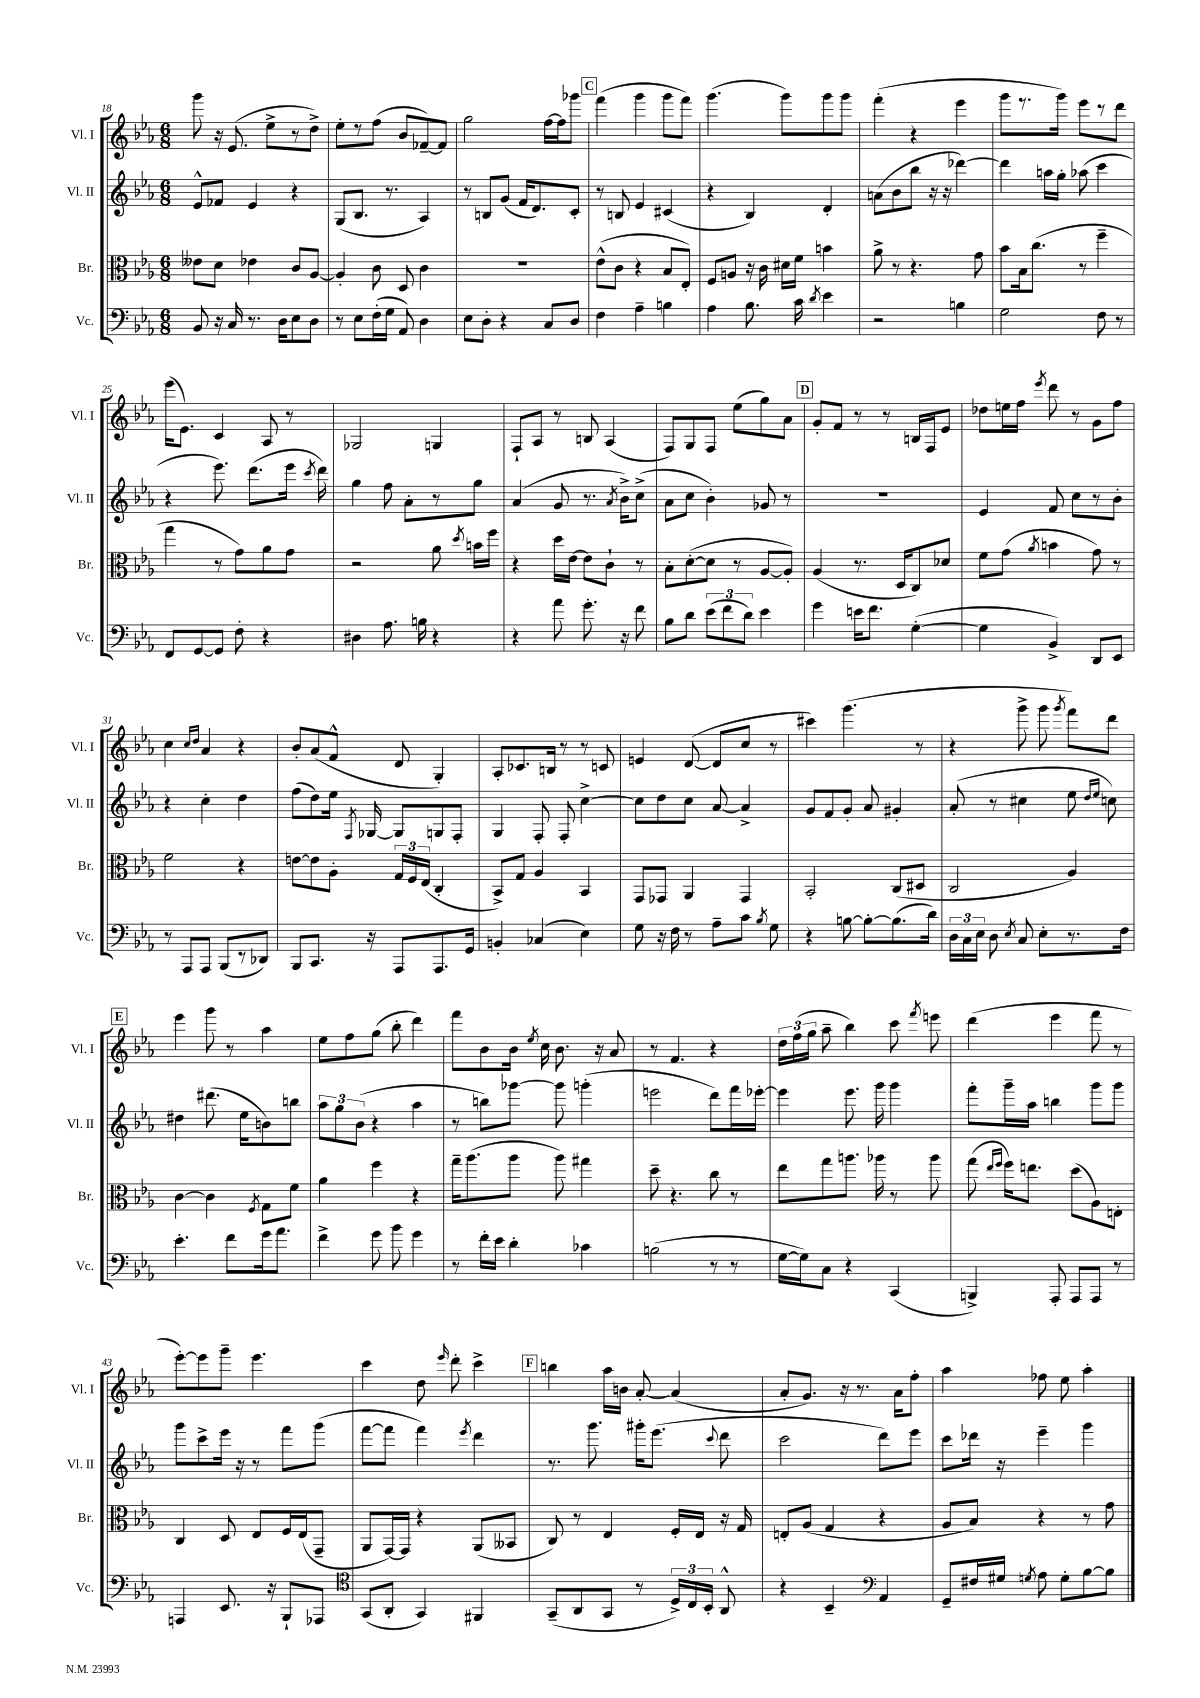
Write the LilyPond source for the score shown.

<<
\new StaffGroup <<
\new Staff = "s0" \with { instrumentName = "Vl. I" shortInstrumentName = "Vl. I" } {
    \clef treble \key ees \major \numericTimeSignature \time 6/8
    \autoBeamOff g'''8 r16 ees'8.( ees''8[-> r8 d''8]->) |
    ees''8[-. r8 f''8]( bes'8[ fes'8~--) fes'8] |
    g''2 f''16[~ f''16 ges'''8] |
    \mark \markup { \box "C" } f'''4( g'''4 g'''8[ f'''8]) |
    g'''4.( g'''8[) g'''8 g'''8] |
    f'''4-.( r4 ees'''4 |
    g'''8[ r8. g'''16]) ees'''8[ r8 d'''8] |
    ees'''16[( ees'8.]) c'4 aes8 r8 |
    ges2 g4 |
    f8[-! aes8] r8 b8 aes4( |
    f8[) g8 f8] ees''8[( g''8) aes'8] |
    \mark \markup { \box "D" } g'8[-. f'8] r8 r8 b16[ f16 ees'8] |
    des''8[ e''16 f''16] \acciaccatura { ees'''8 } d'''8 r8 g'8[ f''8] |
    c''4 \grace { c''16[ d''16] } aes'4 r4 |
    bes'8[-. aes'8( f'8]-^ d'8 g4-.) |
    aes8[-. ces'8. b16] r8 r8 c'8 |
    e'4 d'8~( d'8[ c''8] r8 |
    cis'''4) g'''4.( r8 |
    r4 g'''8-> g'''8 \acciaccatura { g'''8 } f'''8[) d'''8] |
    \mark \markup { \box "E" } ees'''4 g'''8 r8 aes''4 |
    ees''8[ f''8 g''8]( bes''8-. d'''4) |
    f'''8[ bes'8 bes'16] \acciaccatura { ees''8 } c''16 bes'8. r16 aes'8 |
    r8 f'4. r4 |
    \tuplet 3/2 { d''16[ f''16( g''16] } aes''8-- bes''4) c'''8 \acciaccatura { f'''8 } e'''8 |
    d'''4( ees'''4 f'''8 r8 |
    ees'''8[~-.) ees'''8 g'''8]-- ees'''4. |
    c'''4 d''8 \grace { ees'''16 } d'''8-. c'''4-> |
    \mark \markup { \box "F" } b''4 aes''16[ b'16] aes'8~-. aes'4( |
    aes'8[-. g'8.]) r16 r8. aes'16[ f''8]-. |
    aes''4 fes''8 ees''8 aes''4-. \bar "|." |
}
\new Staff = "s1" \with { instrumentName = "Vl. II" shortInstrumentName = "Vl. II" } {
    \clef treble \key ees \major \numericTimeSignature \time 6/8
    \autoBeamOff ees'8[-^ fes'8] ees'4 r4 |
    g8[( bes8.] r8. aes4) |
    r8 b8[ g'8]( f'16[ d'8.) c'8]-. |
    \mark \markup { \box "C" } r8 b8 ees'4 cis'4( |
    r4 bes4) d'4-. |
    a'8[( bes'8 bes''8] r16 r16 des'''4~) |
    des'''4 a''16[ g''16]-. aes''8( c'''4 |
    r4 ees'''8.) d'''8.[( ees'''16] \acciaccatura { c'''8 } d'''16) |
    g''4 f''8 aes'8[-. r8 g''8] |
    aes'4( g'8 r8. \acciaccatura { aes'8 } bes'16[->) c''8]->( |
    aes'8[ c''8] bes'4-.) ges'8 r8 |
    \mark \markup { \box "D" } R2. |
    ees'4 f'8 c''8[ r8 bes'8]-. |
    r4 c''4-. d''4 |
    f''8[( d''8) ees''16] \acciaccatura { f8 } ges16~ ges8[ g8 f8]-. |
    g4 f8-. f8-. c''4~-> |
    c''8[ d''8 c''8] aes'8~ aes'4-> |
    g'8[ f'8 g'8]-. aes'8 gis'4-. |
    aes'8-.( r8 cis''4 ees''8 \grace { d''16[ ees''16] } c''8) |
    \mark \markup { \box "E" } dis''4 dis'''8.( ees''16[ b'8) b''8] |
    \tuplet 3/2 { aes''8[ g''8 bes'8]( } r4 aes''4 |
    r8 b''8[) ges'''8]~ ges'''8 g'''4-.( |
    e'''2 d'''8[) f'''16 ees'''16]~-. |
    ees'''4 ees'''8. g'''16 g'''4 |
    f'''8[-. g'''16-- aes''16] b''4 g'''8[ g'''8] |
    g'''8[ c'''8-> ees'''16] r16 r8 f'''8[ g'''8]( |
    f'''8[~ f'''8] f'''4) \acciaccatura { ees'''8 } d'''4 |
    \mark \markup { \box "F" } r8. g'''8. gis'''16[-. ees'''8.]( \appoggiatura { c'''8 } d'''8 |
    c'''2 d'''8[) ees'''8] |
    c'''8[ des'''16] r16 ees'''4-- g'''4 \bar "|." |
}
\new Staff = "s2" \with { instrumentName = "Br." shortInstrumentName = "Br." } {
    \clef alto \key ees \major \numericTimeSignature \time 6/8
    \autoBeamOff eeses'8[ d'8] ees'4 c'8[ aes8]~ |
    aes4-. c'8 d8 c'4 |
    R2. |
    \mark \markup { \box "C" } ees'8[-^( c'8] r4 bes8[ ees8]-.) |
    f8[ a8] r16 c'16 dis'16[ f'16] b'4 |
    aes'8-> r8 r4. g'8 |
    bes'8[ bes16 c''8.]( r8 f''4-- |
    g''4 r8 g'8[) aes'8 g'8] |
    r2 aes'8 \acciaccatura { d''8 } b'16[ f''16] |
    r4 d''16[ ees'16]~ ees'8[ c'8]-! r8 |
    bes8[-. d'8~-.( d'8] r8 aes8[~ aes8]-.) |
    \mark \markup { \box "D" } aes4( r8. d16[ c8) des'8] |
    f'8[ g'8]( \acciaccatura { aes'8 } b'4 g'8) r8 |
    f'2 r4 |
    e'8[~ e'8 aes8]-. \tuplet 3/2 { g16[ f16 ees16]( } c4-. |
    bes,8[->) g8] aes4 bes,4 |
    g,8[ ges,8] aes,4 ges,4 |
    bes,2-. c8[( dis8] |
    c2 aes4) |
    \mark \markup { \box "E" } c'4~ c'4 \acciaccatura { f8 } g8[ f'8] |
    aes'4 f''4 r4 |
    g''16[-- aes''8.( aes''8] aes''8) gis''4 |
    d''8-- r4. c''8 r8 |
    ees''8[ g''8 a''8.] aes''16 r8 aes''8 |
    g''8( \grace { ees''16[ f''16] } f''16[) e''8.] d''8[( aes8) e8]-. |
    c4 d8 ees8[ f16 ees16( g,8]-- |
    aes,8[ g,16~) g,16] r4 aes,8[( beses,8] |
    \mark \markup { \box "F" } c8) r8 ees4 f16[-. ees16] r16 g16 |
    e8[-. aes8]( g4 r4 |
    aes8[ bes8]) r4 r8 g'8 \bar "|." |
}
\new Staff = "s3" \with { instrumentName = "Vc." shortInstrumentName = "Vc." } {
    \clef bass \key ees \major \numericTimeSignature \time 6/8
    \autoBeamOff bes,8 r16 c16 r8. d16[ ees8 d8] |
    r8 ees8[ f16-.( g16] aes,8) d4 |
    ees8[ d8]-. r4 c8[ d8] |
    \mark \markup { \box "C" } f4 aes4-- b4 |
    aes4 bes8. c'16 \acciaccatura { d'8 } ees'4 |
    r2 b4 |
    g2 f8 r8 |
    f,8[ g,8~ g,8] f8-. r4 |
    dis4 aes8. b16 r4 |
    r4 aes'8 g'8.-. r16 f'8 |
    bes8[ d'8] \tuplet 3/2 { ees'8[( f'8 d'8]) } ees'4 |
    \mark \markup { \box "D" } g'4 e'16[ f'8.] g4~-.( |
    g4 bes,4->) d,8[ ees,8] |
    r8 aes,,8[ aes,,8] bes,,8[( r8 des,8]) |
    bes,,8[ c,8.] r16 aes,,8[ aes,,8. g,16] |
    b,4-. ces4( ees4) |
    g8 r16 f16 r8 aes8[-- c'8] \acciaccatura { bes8 } g8 |
    r4 b8~ b8[~-. b8.( d'16]) |
    \tuplet 3/2 { d16[ c16 ees16] } d8 \acciaccatura { ees8 } c8 ees8[-. r8. f16] |
    \mark \markup { \box "E" } ees'4.-. f'8[ g'16 aes'8.] |
    f'4-> g'8 bes'8 g'4 |
    r8 f'16[-. ees'16] d'4-. ces'4 |
    b2( r8 r8 |
    g16[~ g16) c8] r4 c,4( |
    b,,4->) aes,,8-. aes,,8[ aes,,8] r8 |
    a,,4 ees,8. r16 bes,,8[-! aes,,8] |
    \clef tenor g,8[( aes,8]-. g,4) fis,4 |
    \mark \markup { \box "F" } g,8[--( aes,8 g,8] r8 \tuplet 3/2 { d16[->) c16 bes,16]-. } aes,8-^ |
    r4 bes,4-- \clef bass aes,4 |
    g,8[-- fis16 gis16] \acciaccatura { g8 } aes8 g8[-. bes8~ bes8] \bar "|." |
}
>>
>>
\layout { \context { \Score currentBarNumber = #18 } }
